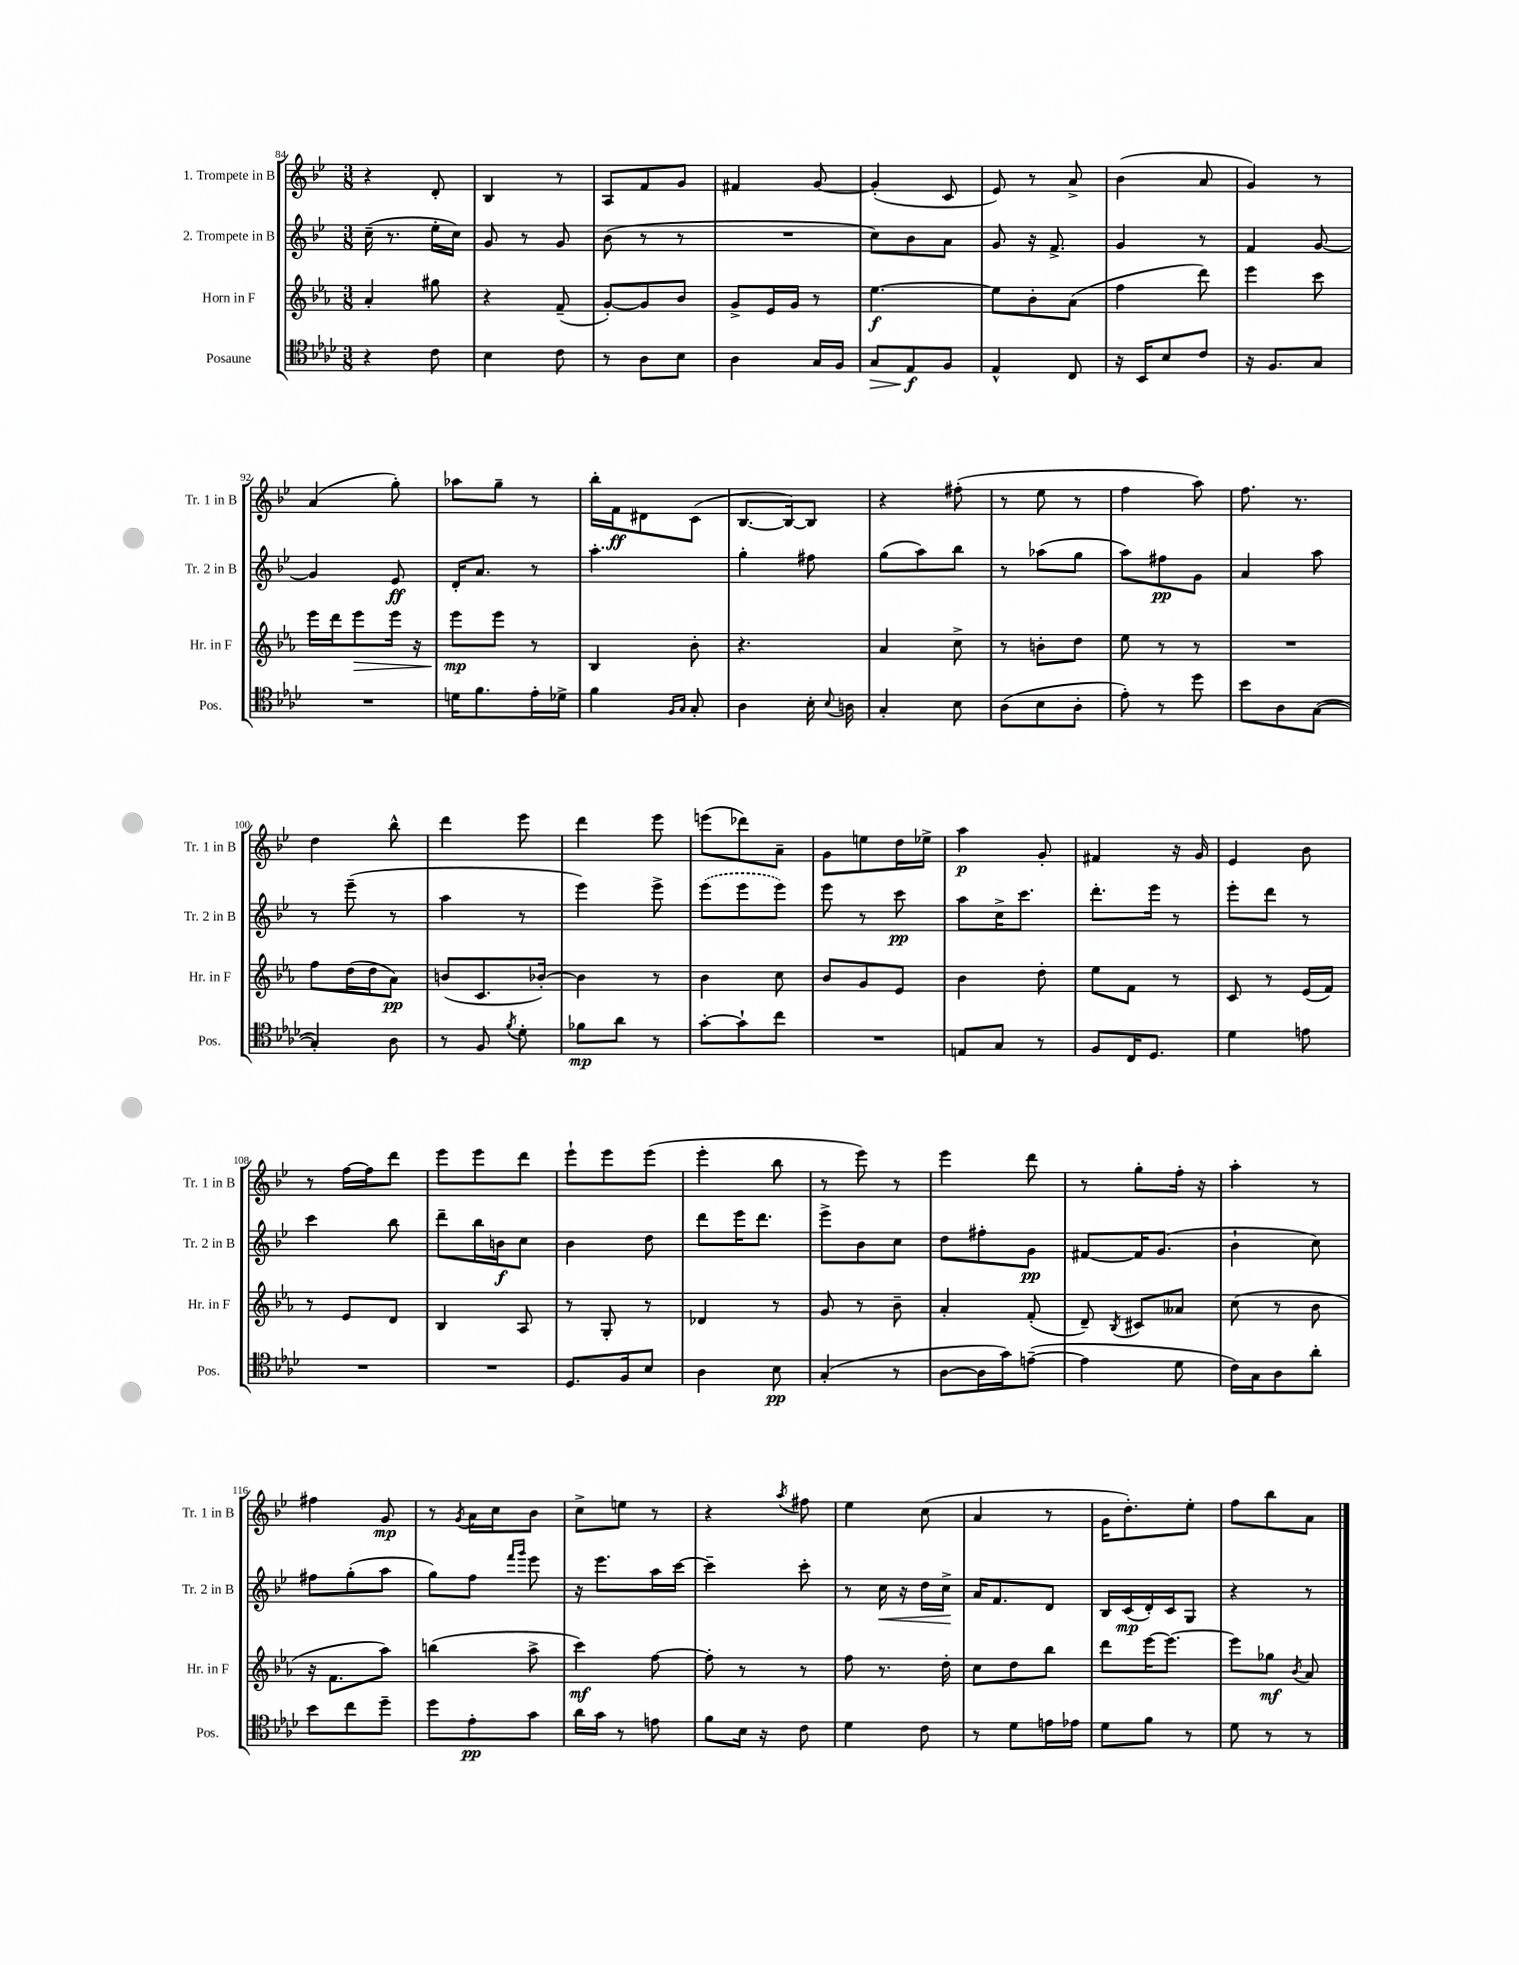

**kern	**kern	**kern	**kern
*staff4	*staff3	*staff2	*staff1
*clefC4	*clefG2	*clefG2	*clefG2
*k[b-e-a-d-]	*k[b-e-a-]	*k[b-e-]	*k[b-e-]
*M3/8	*M3/8	*M3/8	*M3/8
4r	4a-'	(16cc~	4r
.	.	8.r	.
8c	8gg#	16ee-'	8d'
.	.	16cc)	.
=	=	=	=
4B-	4r	8g	4B-
.	.	8r	.
8c	(8f~	8g	8r
=	=	=	=
8r	[8g')	(8b-	8A
8A-	8g]	8r	8f
8B-	8b-	8r	8g
=	=	=	=
4A-	8g^	4.r	4f#
.	16e-	.	.
.	16g	.	.
16G	8r	.	[8g
16F	.	.	.
=	=	=	=
8G	[4.ee-	8cc)	(4g']
8E-	.	8b-	.
8F	.	8a	8c
=	=	=	=
4E-^^	8ee-]	8g	8e-)
.	8b-'	16r	8r
.	.	8.f^	.
8C	(8a-	.	8a^
=	=	=	=
16r	4ff	4g	(4b-
16BB-	.	.	.
8B-	.	.	.
8c	8ddd)	8r	8a
=	=	=	=
16r	4eee-	4f	4g)
8.F	.	.	.
8G	8ccc	[8g	8r
=	=	=	=
4.r	16eee-	4g]	(4a
.	16ddd	.	.
.	8eee-	.	.
.	16eee-	8e-	8gg')
.	16r	.	.
=	=	=	=
16d	8eee-	16d'	8aa-
8.f	.	8.a	.
.	8eee-	.	8gg~
16e-'	8r	8r	8r
16d-^	.	.	.
=	=	=	=
4f	4B-	4.aa'	16bb-'
.	.	.	16f
.	.	.	8d#
16qqF	.	.	.
16qqG	.	.	.
8G'	8b-'	.	(8c
=	=	=	=
4A-	4.r	4gg'	[8.B-
.	.	.	16B-_)
16B-'	.	8ff#	8B-]
8qqB-	.	.	.
16A	.	.	.
=	=	=	=
4G'	4a-	(8gg	4r
.	.	8aa)	.
8B-	8cc^	8bb-	(8ff#'
=	=	=	=
(8A-	8r	8r	8r
8B-	8b'	(8aa-	8ee-
8A-'	8dd	8gg	8r
=	=	=	=
8e-')	8ee-	8aa)	4ff
8r	8r	8ff#	.
8dd-	8r	8g	8aa)
=	=	=	=
8b-	4.r	4a	8.ff
8A-	.	.	.
.	.	.	8.r
([8G	.	8aa	.
=	=	=	=
4G'])	8ff	8r	4dd
.	(16dd	(8eee-~	.
.	16dd	.	.
8A-	8a-)	8r	8bb-^^
=	=	=	=
8r	(8b	4aa	4ddd
8F	8.c	.	.
8qf	.	.	.
8d-'	.	8r	8eee-
.	[16b-')	.	.
=	=	=	=
8f-	4b-]	4eee-)	4ddd
8a-	.	.	.
8r	8r	8eee-^	8eee-
=	=	=	=
[8g'	4b-	(8eee-	(8eee
8g`]	.	8eee-	8ddd-)
8cc	8cc	8eee-)	8a~
=	=	=	=
4.r	8b-	8eee-	8g
.	8g	8r	8ee
.	8e-	8ccc	16dd
.	.	.	16ee-^
=	=	=	=
8E	4b-	8aa	4aa
8G	.	16cc^	.
.	.	8.ccc	.
8r	8dd'	.	8g'
=	=	=	=
8F	8ee-	8.ddd'	4f#
16C	8f	.	.
8.D-	.	16eee-	.
.	8r	8r	16r
.	.	.	16g
=	=	=	=
4d-	8c	8eee-'	4e-
.	8r	8ddd	.
8e	(16e-	8r	8b-
.	16f)	.	.
=	=	=	=
4.r	8r	4ccc	8r
.	8e-	.	[16ff
.	.	.	16ff]
.	8d	8bb-	8ddd
=	=	=	=
4.r	4B-	8ddd~	8eee-
.	.	16bb-	8eee-
.	.	16b	.
.	8A-	8cc	8ddd
=	=	=	=
8.D-	8r	4b-	8eee-`
.	8G'	.	8eee-
16F	.	.	.
8B-	8r	8dd	(8eee-
=	=	=	=
4A-	4d-	8ddd	4eee-'
.	.	16eee-	.
.	.	8.ddd	.
8B-	8r	.	8bb-
=	=	=	=
(4G'	8g	8eee-^	8r
.	8r	8b-	8eee-)
8r	8b-~	8cc	8r
=	=	=	=
[8A-	4a-'	8dd	4eee-
16A-]	.	8ff#'	.
16g)	.	.	.
([8e~	(8f'	8g	8ddd
=	=	=	=
4e]	8d~)	[8f#	8r
.	8qB-	.	.
.	8c#	16f#]	8gg'
.	.	(8.g	.
8d-	8a--	.	16ff'
.	.	.	16r
=	=	=	=
16c)	(8cc	4b-`	4aa'
16G	.	.	.
8A-	8r	.	.
8a-'	8b-	8cc)	8r
=	=	=	=
8b-	16r	8ff#	4ff#
.	8.f	.	.
8cc	.	(8gg'	.
8dd-~	8aa-)	8aa	8g
=	=	=	=
8dd-	(4bb	8gg)	8r
.	.	.	8qg
8e-'	.	8ff	16a
.	.	.	16cc
.	.	16qqfff	.
.	.	16qqggg	.
8g	8aa-^	8eee-	8b-
=	=	=	=
16a-	4ccc)	16r	8cc^
16g	.	8.eee-	.
8r	.	.	8ee
8e	[8ff	16aa	8r
.	.	[16ccc	.
=	=	=	=
8f	8ff']	4ccc~]	4r
16B-	8r	.	.
16r	.	.	.
.	.	.	8qaa
8c	8r	8ccc'	8ff#
=	=	=	=
4d-	8ff	8r	4ee-
.	8.r	16cc	.
.	.	16r	.
8c	.	16dd	(8cc
.	16dd'	16cc^	.
=	=	=	=
8r	8cc	16a	4a
.	.	8.f	.
8d-	8dd	.	.
16e	8bb-	8d	8r
16e-	.	.	.
=	=	=	=
8d-	8ddd	16B-	16g
.	.	(16c	8.dd')
8f	[16eee-	16d')	.
.	8.eee-_	16c	.
8r	.	8G	8ee-'
=	=	=	=
8d-	8eee-]	4r	8ff
8r	8gg-	.	8bb-
.	8qb-	.	.
8r	8a-	8r	8a
==	==	==	==
*-	*-	*-	*-
